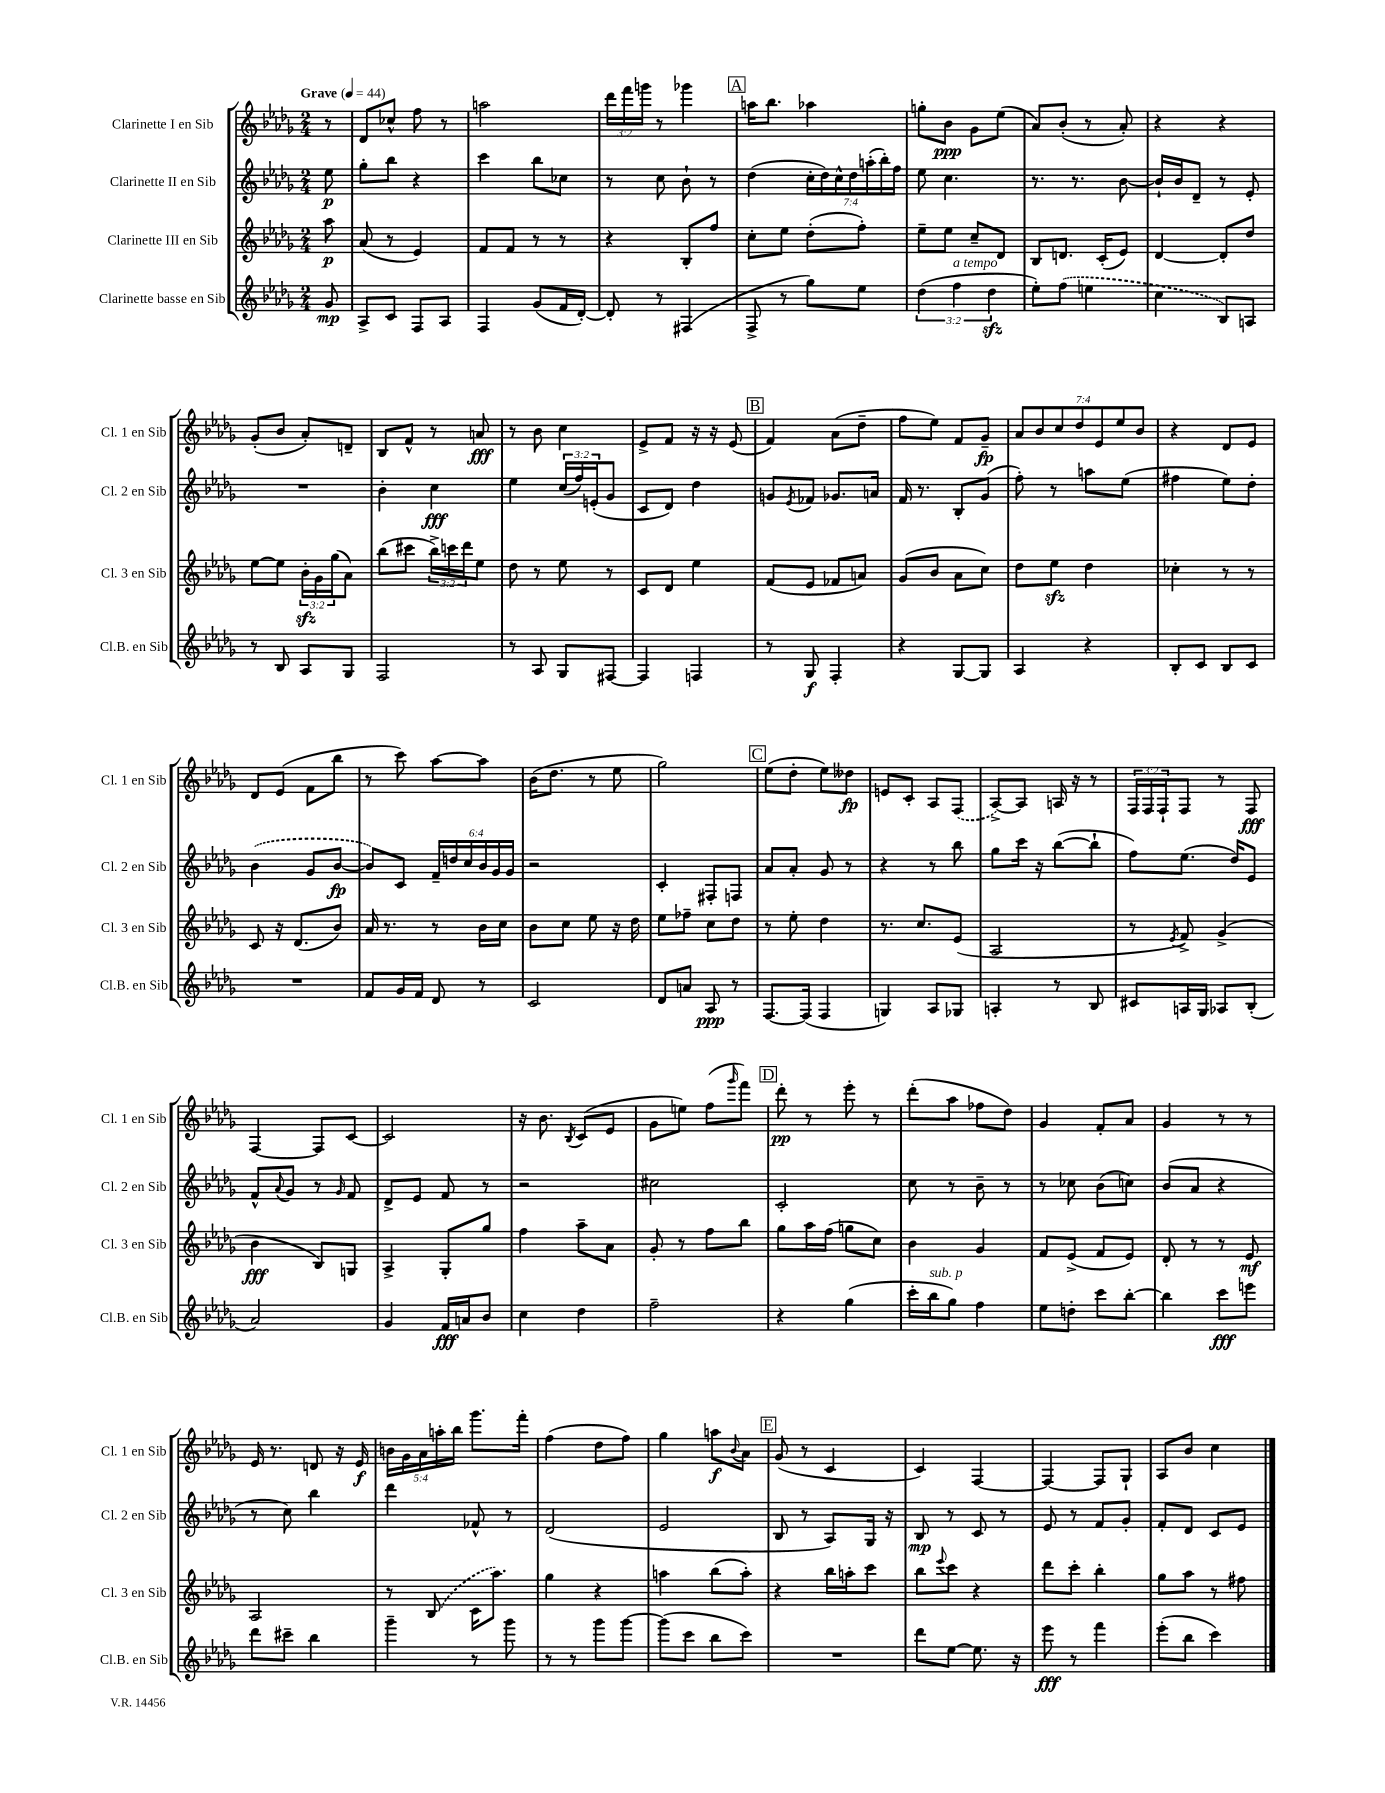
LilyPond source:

<<
\new StaffGroup <<
\new Staff = "s0" \with { instrumentName = "Clarinette I en Sib" shortInstrumentName = "Cl. 1 en Sib" } {
    \clef treble \key des \major \numericTimeSignature \time 2/4 \override Staff.TupletNumber.text = #tuplet-number::calc-fraction-text \partial 8 \tempo "Grave" 4 = 44
    r8 |
    des'8 ces''8-^ f''8 r8 |
    a''2 |
    \tuplet 3/2 { des'''16 f'''16 g'''16 } r8 ges'''4 |
    \mark \markup { \box "A" } a''16 bes''8. aes''4 |
    g''8-. bes'8\ppp ges'8 ees''8( |
    aes'8) bes'8-.( r8 aes'8-.) |
    r4 r4 |
    ges'8-.( bes'8 aes'8-.) d'8-- |
    bes8 f'8-^ r8 a'8\fff |
    r8 bes'8 c''4 |
    ees'8-> f'8 r16 r16 ees'8( |
    \mark \markup { \box "B" } f'4) aes'8( des''8-- |
    f''8 ees''8) f'8 ges'8--\fp |
    \tuplet 7/4 { aes'8 bes'8 c''8 des''8 ees'8 ees''8 bes'8 } |
    r4 des'8 ees'8 |
    des'8 ees'8( f'8 bes''8 |
    r8 c'''8) aes''8~ aes''8 |
    bes'16( des''8. r8 ees''8 |
    ges''2) |
    \mark \markup { \box "C" } ees''8( des''8-. ees''8) deses''8\fp |
    e'8 c'8-. aes8 \once \slurDashed f8( |
    aes8~->) aes8 a16 r16 r8 |
    \tuplet 3/2 { f16 f16 f16-! } f8 r8 f8\fff |
    f4~ f8 c'8~ |
    c'2 |
    r16 bes'8. \acciaccatura { bes8 } c'8( ees'8 |
    ges'8 e''8) f''8( \grace { ges'''16 } f'''8) |
    \mark \markup { \box "D" } des'''8-.\pp r8 ees'''8-. r8 |
    des'''8-.( aes''8 fes''8 des''8) |
    ges'4 f'8-. aes'8 |
    ges'4 r8 r8 |
    ees'16 r8. d'8 r16 ees'16\f |
    \tuplet 5/4 { b'16 ges'16 aes'16 a''16-. bes''16 } ges'''8. f'''16-. |
    f''4( des''8 f''8) |
    ges''4 a''8\f \appoggiatura { bes'8 } aes'8 |
    \mark \markup { \box "E" } ges'8( r8 c'4 |
    c'4) f4~ |
    f4~ f8 ges8-! |
    aes8 bes'8 c''4 \bar "|." |
}
\new Staff = "s1" \with { instrumentName = "Clarinette II en Sib" shortInstrumentName = "Cl. 2 en Sib" } {
    \clef treble \key des \major \numericTimeSignature \time 2/4 \override Staff.TupletNumber.text = #tuplet-number::calc-fraction-text \partial 8
    ees''8\p |
    ges''8-. bes''8 r4 |
    c'''4 bes''8 ces''8 |
    r8 c''8 bes'8-! r8 |
    \mark \markup { \box "A" } des''4( \tuplet 7/4 { c''16-. des''16) c''16-^ des''16 a''16-.( bes''16-.) f''16 } |
    ees''8 c''4. |
    r8. r8. bes'8~ |
    bes'16-! bes'16 des'8-- r8 ees'8-. |
    R2 |
    bes'4-. c''4\fff |
    ees''4 \tuplet 3/2 { c''16( f''16) e'16-.( } ges'8 |
    c'8 des'8) des''4 |
    \mark \markup { \box "B" } g'8 \acciaccatura { ees'8 } fes'8 ges'8. a'16 |
    f'16 r8. bes8-. ges'8( |
    f''8-.) r8 a''8 ees''8( |
    fis''4 ees''8) des''8-. |
    \once \slurDashed bes'4( ges'8 bes'8~\fp |
    bes'8) c'8 \tuplet 6/4 { f'16-- d''16 c''16 bes'16 ges'16 ges'16 } |
    r2 |
    c'4-. fis8-. f8 |
    \mark \markup { \box "C" } aes'8 aes'8-. ges'8 r8 |
    r4 r8 bes''8 |
    ges''8 c'''16 r16 bes''8~( bes''8-! |
    f''8) ees''8.( des''16) ees'8 |
    f'8-^ \appoggiatura { aes'8 } ges'8 r8 \grace { ges'16 } f'8 |
    des'8-> ees'8 f'8 r8 |
    r2 |
    cis''2 |
    \mark \markup { \box "D" } c'2-. |
    c''8 r8 bes'8-- r8 |
    r8 ces''8 bes'8( c''8) |
    bes'8( aes'8 r4 |
    r8 c''8) bes''4 |
    des'''4 fes'8-^ r8 |
    des'2( |
    ees'2 |
    \mark \markup { \box "E" } bes8 r8 aes8) ges16 r16 |
    bes8\mp r8 c'8 r8 |
    ees'8 r8 f'8 ges'8-. |
    f'8-. des'8 c'8 ees'8 \bar "|." |
}
\new Staff = "s2" \with { instrumentName = "Clarinette III en Sib" shortInstrumentName = "Cl. 3 en Sib" } {
    \clef treble \key des \major \numericTimeSignature \time 2/4 \override Staff.TupletNumber.text = #tuplet-number::calc-fraction-text \partial 8
    aes''8\p |
    aes'8( r8 ees'4) |
    f'8 f'8 r8 r8 |
    r4 bes8-. f''8 |
    \mark \markup { \box "A" } c''8-. ees''8 des''8-.( f''8-.) |
    ees''8-- ees''8 c''8-- des'8 |
    bes8 d'8. c'16-.( ees'8) |
    des'4~ des'8-. des''8 |
    ees''8~ ees''8 \tuplet 3/2 { bes'16-.\sfz ges'16 ges''16( } aes'8) |
    bes''8( cis'''8 \tuplet 3/2 { bes''16->) c'''16 des'''16 } ees''8 |
    des''8 r8 ees''8 r8 |
    c'8 des'8 ees''4 |
    \mark \markup { \box "B" } f'8( ees'8 fes'8 a'8) |
    ges'8( bes'8 aes'8 c''8) |
    des''8 ees''8\sfz des''4 |
    ces''4-. r8 r8 |
    c'8 r16 des'8.( bes'8) |
    aes'16 r8. r8 bes'16 c''16 |
    bes'8 c''8 ees''8 r16 des''16 |
    ees''8 fes''8-- c''8 des''8 |
    \mark \markup { \box "C" } r8 ees''8-. des''4 |
    r8. c''8. ees'8( |
    aes2 |
    r8 \acciaccatura { ees'8 } f'8->) ges'4->( |
    bes'4\fff bes8) g8 |
    aes4-> ges8-. ges''8 |
    f''4 aes''8-- aes'8 |
    ges'8-. r8 f''8 bes''8 |
    \mark \markup { \box "D" } ges''8 aes''16 f''16( g''8 c''8) |
    bes'4 ges'4 |
    f'8 ees'8->( f'8 ees'8) |
    des'8-. r8 r8 ees'8\mf |
    aes2 |
    r8 \once \slurDashed bes8( c'16 aes''8.) |
    ges''4 r4 |
    a''4 bes''8( a''8-.) |
    \mark \markup { \box "E" } r4 bes''16 a''16-. c'''8 |
    bes''8 \appoggiatura { ees'''8 } c'''8 r4 |
    des'''8 c'''8-. bes''4-. |
    ges''8 aes''8 r8 fis''8 \bar "|." |
}
\new Staff = "s3" \with { instrumentName = "Clarinette basse en Sib" shortInstrumentName = "Cl.B. en Sib" } {
    \clef treble \key des \major \numericTimeSignature \time 2/4 \override Staff.TupletNumber.text = #tuplet-number::calc-fraction-text \partial 8
    ges'8\mp |
    aes8-> c'8 f8 aes8 |
    f4 ges'8( f'16 des'16~-.) |
    des'8-. r8 fis4( |
    \mark \markup { \box "A" } f8-> r8 ges''8) ees''8 |
    \tuplet 3/2 { des''4( f''4^\markup { \italic "a tempo" } des''4\sfz } |
    ees''8-.) \once \slurDashed f''8( e''4 |
    c''4 bes8) a8 |
    r8 bes8 aes8 ges8 |
    f2 |
    r8 aes8 ges8 fis8~ |
    fis4 f4 |
    \mark \markup { \box "B" } r8 ges8\f f4-. |
    r4 ges8~ ges8 |
    aes4 r4 |
    bes8-. c'8 bes8 c'8 |
    R2 |
    f'8 ges'16 f'16 des'8 r8 |
    c'2 |
    des'8 a'8 aes8\ppp r8 |
    \mark \markup { \box "C" } f8.~ f16( f4 |
    g4) aes8 ges8 |
    a4-. r8 bes8 |
    cis'8 a16 ges16 aes8 bes8-.( |
    aes'2) |
    ges'4 f'16\fff a'16 bes'8 |
    c''4 des''4 |
    f''2-- |
    \mark \markup { \box "D" } r4 ges''4( |
    c'''16-. bes''16^\markup { \italic "sub. p" } ges''8) f''4 |
    ees''8 d''8-. c'''8 bes''8~-. |
    bes''4 c'''8\fff e'''8 |
    des'''8 cis'''8-- bes''4 |
    ges'''4-- r8 ges'''8 |
    r8 r8 ges'''8 ges'''8~ |
    ges'''8( c'''8 bes''8 c'''8) |
    \mark \markup { \box "E" } R2 |
    des'''8 ees''8~ ees''8. r16 |
    ees'''8\fff r8 f'''4 |
    ees'''8-.( bes''8 c'''4) \bar "|." |
}
>>
>>
\layout { \context { \Score \remove "Bar_number_engraver" } }
